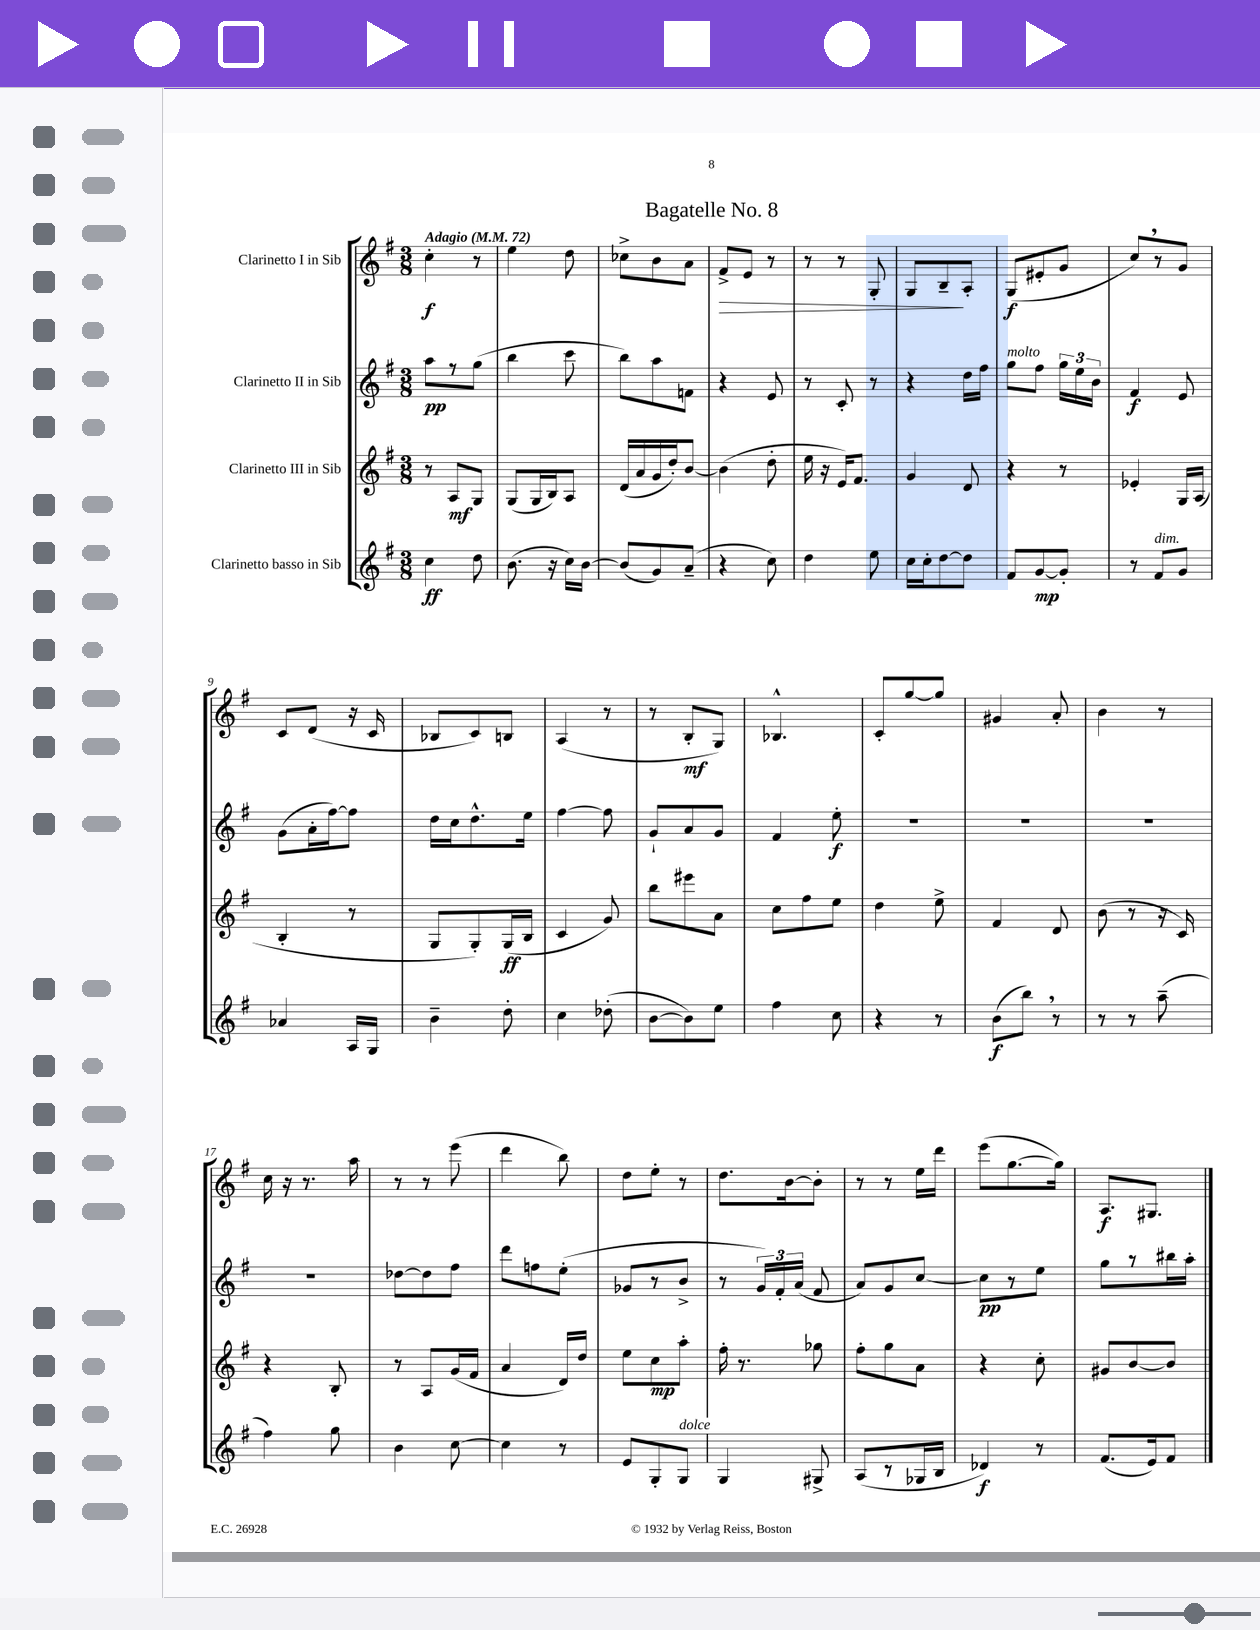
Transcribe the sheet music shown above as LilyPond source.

\header { title = "Bagatelle No. 8" }
<<
\new StaffGroup <<
\new Staff = "s0" \with { instrumentName = "Clarinetto I in Sib" } {
    \clef treble \key g \major \numericTimeSignature \time 3/8 \tempo "Adagio" 4 = 72
    \autoBeamOff c''4-.\f r8 |
    e''4 d''8 |
    ces''8[-> b'8 a'8] |
    fis'8[->\> e'8] r8 |
    r8 r8 g8-. |
    g8[ b8--\! a8]-. |
    g8[\f( eis'8-. g'8] |
    c''8[) \breathe r8 g'8] |
    c'8[ d'8]( r16 c'16 |
    bes8[ c'8) b8] |
    a4( r8 |
    r8 b8[-.\mf g8]) |
    bes4.-^ |
    c'8[-. g''8~ g''8] |
    gis'4 a'8-. |
    b'4 r8 |
    c''16 r16 r8. a''16 |
    r8 r8 e'''8( |
    d'''4 b''8) |
    d''8[ e''8]-. r8 |
    d''8.[ b'16~ b'8]-. |
    r8 r8 e''16[ d'''16] |
    e'''8[( g''8.~ g''16]) |
    a8.[\f gis8.] \bar "|." |
}
\new Staff = "s1" \with { instrumentName = "Clarinetto II in Sib" } {
    \clef treble \key g \major \numericTimeSignature \time 3/8
    \autoBeamOff a''8[\pp r8 g''8]( |
    b''4 c'''8 |
    b''8[) a''8 f'8] |
    r4 e'8 |
    r8 c'8-. r8 |
    r4 d''16[ fis''16] |
    g''8[^\markup { \italic "molto" } fis''8] \tuplet 3/2 { g''16[ e''16 b'16] } |
    fis'4\f e'8 |
    g'8[( a'16-. fis''16~) fis''8] |
    d''16[ c''16 d''8.-^ e''16] |
    fis''4~ fis''8 |
    g'8[-! a'8 g'8] |
    fis'4 e''8-.\f |
    R4. |
    R4. |
    R4. |
    R4. |
    des''8[~ des''8 fis''8] |
    d'''8[ f''8 e''8]-.( |
    ges'8[ r8 b'8]-> |
    r8 \tuplet 3/2 { g'16[) fis'16-. a'16]( } fis'8 |
    a'8[) g'8 c''8]~ |
    c''8[\pp r8 e''8] |
    g''8[ r8 bis''16 a''16]-. \bar "|." |
}
\new Staff = "s2" \with { instrumentName = "Clarinetto III in Sib" } {
    \clef treble \key g \major \numericTimeSignature \time 3/8
    \autoBeamOff r8 a8[\mf g8] |
    g8[( g16 b16) a8] |
    d'16[( a'16 g'16 d''16-.) b'8]~ |
    b'4( d''8-. |
    e''16 r16 e'16[) fis'8.] |
    g'4 d'8 |
    r4 r8 |
    ees'4-. g16[ a16]( |
    b4-. r8 |
    g8[ g8-.) g16\ff( b16] |
    c'4 g'8) |
    b''8[ eis'''8 a'8] |
    c''8[ fis''8 e''8] |
    d''4 e''8-> |
    fis'4 d'8 |
    b'8( r8 r16 c'16) |
    r4 b8-. |
    r8 a8[ g'16( fis'16] |
    a'4 d'16[) d''16] |
    e''8[ c''8\mp a''8]-. |
    fis''16-. r8. ges''8 |
    fis''8[-. g''8 a'8] |
    r4 c''8-. |
    gis'8[ b'8~ b'8] \bar "|." |
}
\new Staff = "s3" \with { instrumentName = "Clarinetto basso in Sib" } {
    \clef treble \key g \major \numericTimeSignature \time 3/8
    \autoBeamOff c''4\ff d''8 |
    b'8.( r16 c''16[) b'16]~ |
    b'8[( g'8) a'8]--( |
    r4 c''8) |
    d''4 e''8 |
    c''16[ c''16-. d''8~ d''8] |
    fis'8[ g'8~\mp g'8]-. |
    r8 fis'8[^\markup { \italic "dim." } g'8] |
    aes'4 a16[ g16] |
    b'4-- d''8-. |
    c''4 des''8-.( |
    b'8[~ b'8) e''8] |
    fis''4 c''8 |
    r4 r8 |
    b'8[\f( b''8]) \breathe r8 |
    r8 r8 a''8--( |
    fis''4) g''8 |
    b'4 c''8~ |
    c''4 r8 |
    e'8[ g8-. g8]^\markup { \italic "dolce" } |
    g4 gis8-> |
    a8[( r8 ges16 b16] |
    des'4\f) r8 |
    fis'8.[( e'16) fis'8] \bar "|." |
}
>>
>>
